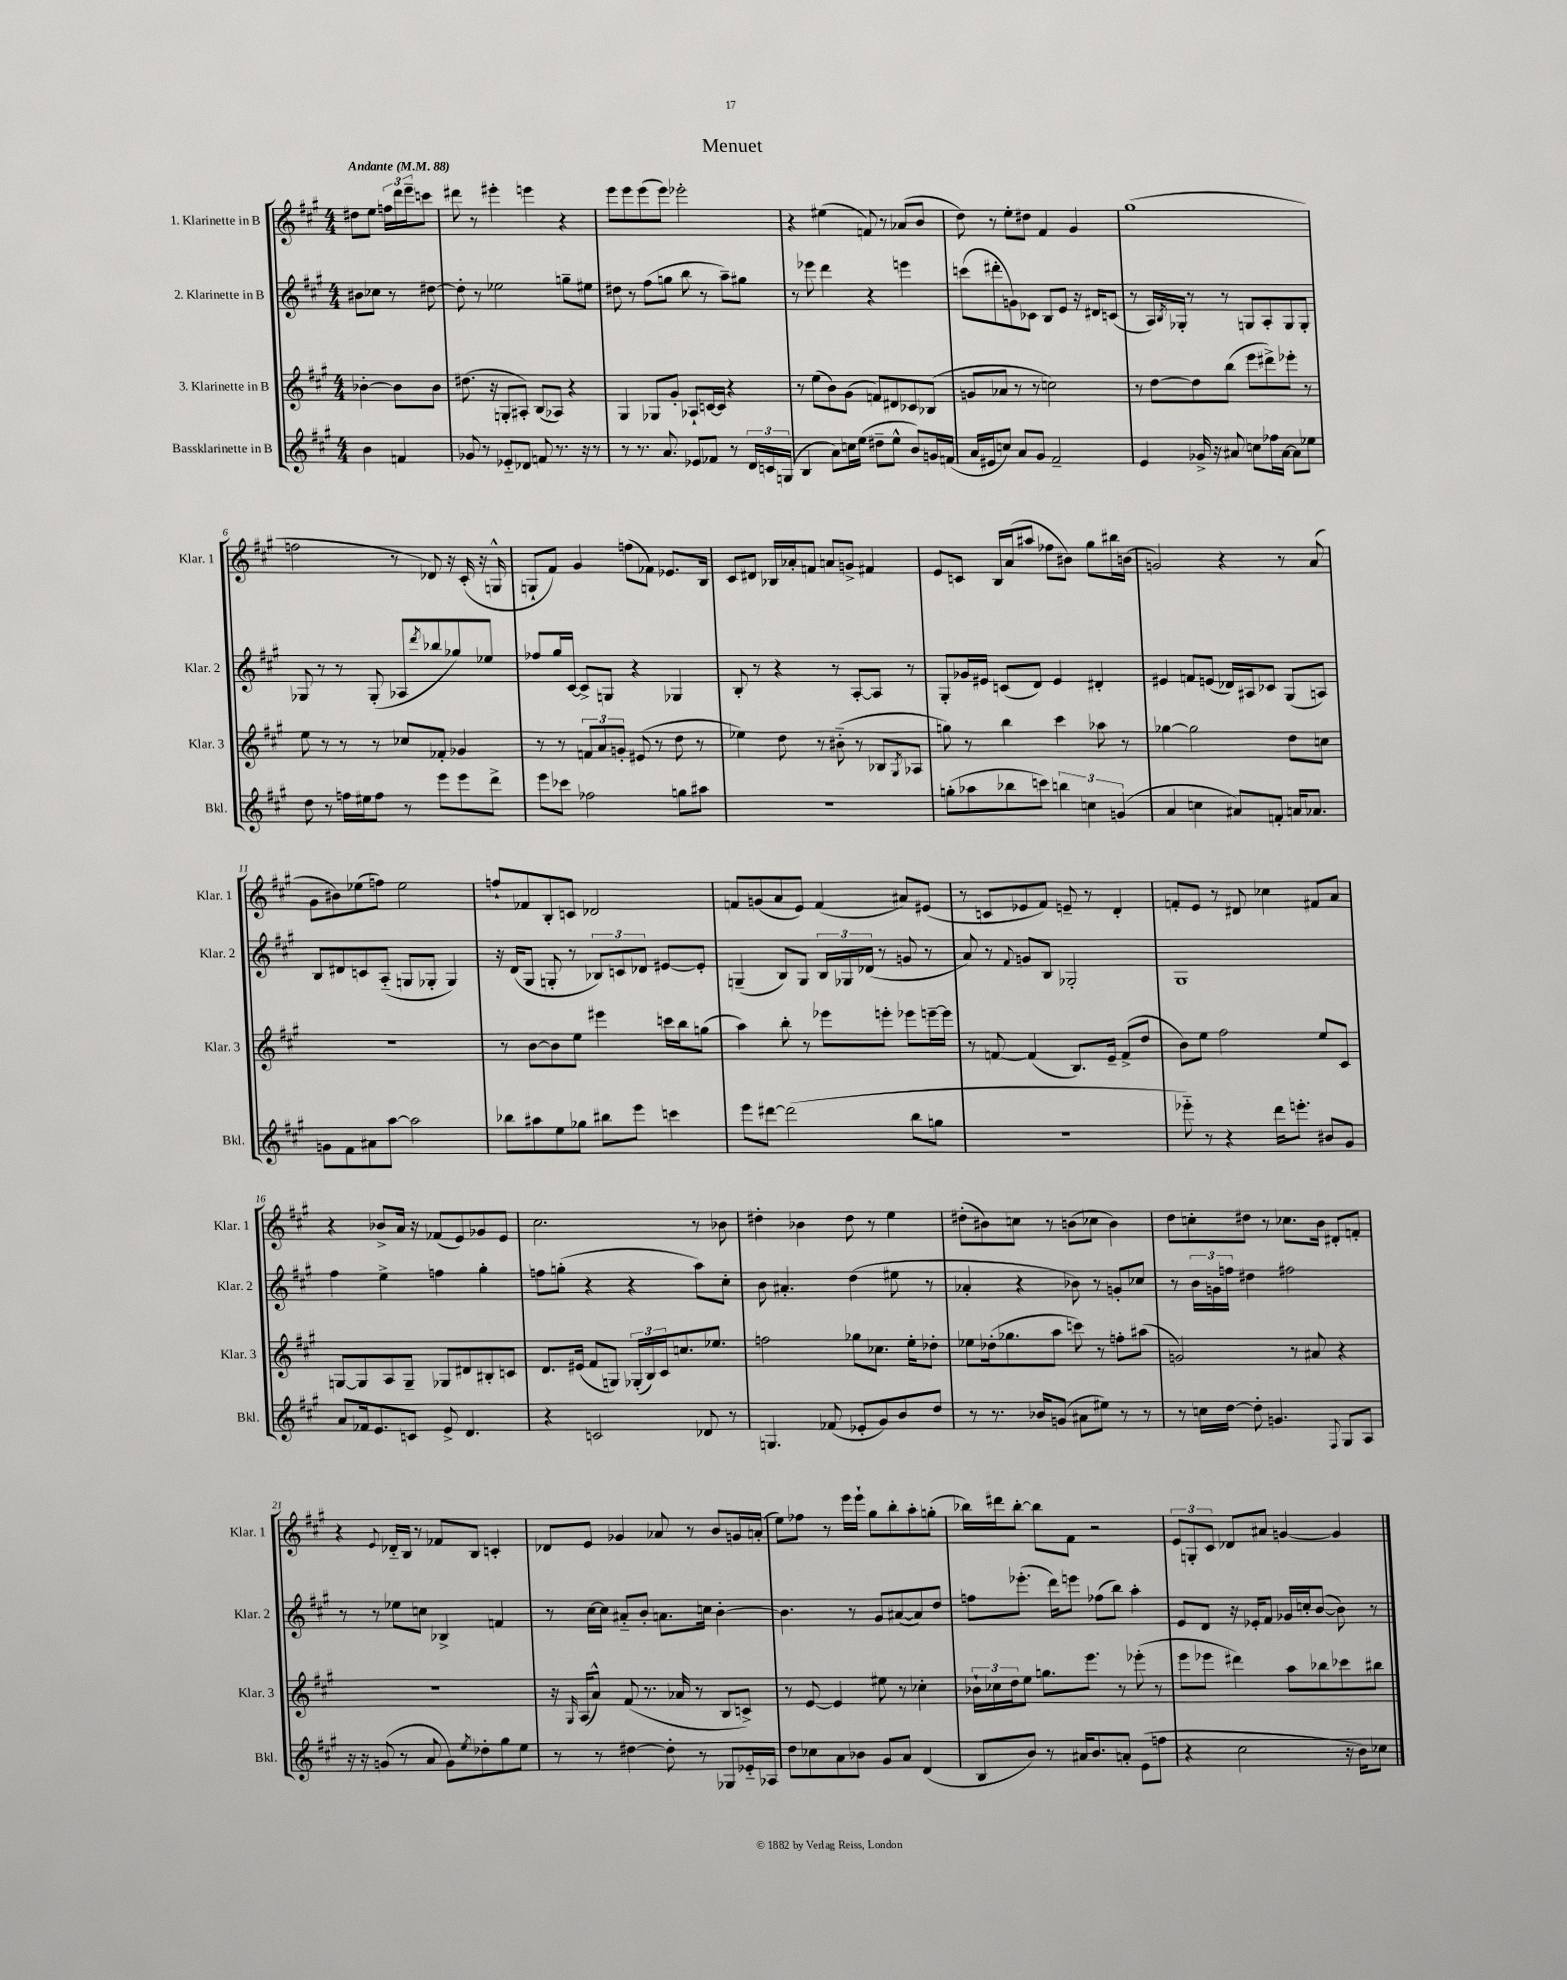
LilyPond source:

\header { title = "Menuet" }
<<
\new StaffGroup <<
\new Staff = "s0" \with { instrumentName = "1. Klarinette in B" shortInstrumentName = "Klar. 1" } {
    \clef treble \key a \major \numericTimeSignature \time 4/4 \partial 2 \tempo "Andante" 4 = 88
    dis''8 e''8 \tuplet 3/2 { f''16 d'''16 e'''16-- } c'''8 |
    dis'''8 r8 eis'''4-. e'''4 r4 |
    e'''8 e'''8 e'''8( e'''8) ees'''2-. |
    r4 eis''4( f'8) r8 aes'8( b'8 |
    d''8) r8 e''8-. dis''8 fis'4 gis'4 |
    gis''1( |
    f''2 r8 des'8) r16 cis'16-.( r16 g16-^ |
    g8-! fis'8) gis'4 f''8( fes'8) ees'8. b16 |
    cis'8 dis'8 bes16 aes'16-. f'8 a'8 g'8-> fis'4 |
    e'8 c'8 b16 a'16( ais''8 fes''8 bis'8) gis''8 bis''16 b'16( |
    g'2) r4 r8 a'8( |
    gis'8 bis'8) ees''8( f''8) ees''2 |
    f''8-! fes'8 b8-. c'8 des'2 |
    f'8 g'8( a'8 e'8) f'4( ais'8) eis'8( |
    r8 c'8 ees'8 fis'8) e'8-- r8 d'4-. |
    f'8-. e'8 r8 dis'8 ces''4 fis'8 a'8 |
    r4 bes'8-> a'16 r16 fes'8( e'8) ges'8 e'8 |
    cis''2. r8 bes'8 |
    dis''4-. bes'4 dis''8 r8 e''4 |
    dis''8-.( bis'8) c''8 r8 b'8( ces''8 b'4) |
    d''8 c''8-. dis''8 r8 ces''8. b'16 dis'8-. f'8-. |
    r4 \appoggiatura { e'8 } des'16-_ b16 r8 fes'8 b8 c'4-. |
    des'8 e'8 ges'4 aes'8 r8 b'8 g'16 a'16-.( |
    e''8) fes''8 r8 e'''16 e'''16-! gis''8 b''8-. a''8-. g''8-.( |
    bes''16) dis'''16 bes''8~-. bes''8 fis'8 r2 |
    \tuplet 3/2 { e'8 g8-. cis'8 } des'8 ais'8 g'4~ g'4 \bar "|." |
}
\new Staff = "s1" \with { instrumentName = "2. Klarinette in B" shortInstrumentName = "Klar. 2" } {
    \clef treble \key a \major \numericTimeSignature \time 4/4 \partial 2
    bis'8 ces''8 r8 dis''8~ |
    dis''8-. r8 ees''2 g''8-- eis''8 |
    dis''8 r8 fis''8( g''8 b''8 r8 a''8--) gis''8 |
    r8 ees'''8 d'''4 r4 e'''4 |
    c'''8( dis'''8-. g'8) ces'8 b8 e'8 r16 dis'16 c'8( |
    r8 a16) \acciaccatura { b8 } ges16-. r8 r8 g8 a8-. g8 g8-. |
    ges8 r8 r8 ges8-.( aes8 \acciaccatura { d'''8 } bes''8 ges''8) ees''8 |
    fes''8 gis''16 cis'16~ cis'8-> g8 r4 ges4 |
    b8-. r8 r4 r8 a8~-. a8 r8 |
    gis8-. ges'16 eis'16 c'8( d'8) eis'4 dis'4-. |
    eis'4 f'8 e'8( des'16) ais16 ces'8 gis8( a8) |
    b8 dis'8 c'8 a8-_( g8 ges8-. ges4) |
    r16 d'16( gis8 g8-. r8 \tuplet 3/2 { bes8) c'8 des'8 } eis'8~ eis'8-. |
    g4--( b8) g8 \tuplet 3/2 { b16 ges16 des'16( } r8 g'8 r8 |
    a'8) r8 \appoggiatura { fis'8 } g'8 b8 ges2-. |
    gis1 |
    fis''4 e''4-> f''4 gis''4-. |
    f''8 g''8-.( r4 r4 a''8) cis''8-. |
    b'8 ais'4.-. d''4( eis''8 r8 |
    aes'4-. r4 bes'8) r8 g'8-. ces''8 |
    r8 \tuplet 3/2 { b'16 g'16 f''16 } dis''4 fis''2 |
    r8 r8 ees''8 c''8 bes4-> f'4 |
    r8 cis''16~ cis''16 ais'8-_ b'8-. a'8. c''16 b'4~-. |
    b'4. r8 gis'8 ais'8~( ais'8) d''8 |
    f''8 ees'''8.-.( d'''16) e'''8 fes''8( b''8) a''4-. |
    e'8 d'8 r16 ees'16-. fis'8 ges'16 c''16-. b'8~( b'8) r8 \bar "|." |
}
\new Staff = "s2" \with { instrumentName = "3. Klarinette in B" shortInstrumentName = "Klar. 3" } {
    \clef treble \key a \major \numericTimeSignature \time 4/4 \partial 2
    bes'4~-. bes'8 bes'8 |
    dis''8.( r16 g8-. ais8-.) b8( aes8) r4 |
    gis4 ges8 gis'8-. aes8-! c'16~ c'16 r4 |
    r8 e''8( b'8) gis'8( f'8) dis'8 ces'8 bes8( |
    g'8 aes'8 r8 r8 c''2) |
    r8 d''8~ d''8 b''8( e'''8 dis'''8->) ees'''8-. r8 |
    e''8 r8 r8 r8 ces''8 fes'8-. ges'4 |
    r8 r8 \tuplet 3/2 { f'8 a'8 g'8-. } eis'8( r8 d''8 r8 |
    ees''4) d''8 r8 bis'8-_( r8 bes8 \acciaccatura { gis8 } aes8 |
    g''8) r8 b''4 cis'''4 aes''8 r8 |
    ges''4~ ges''2 d''8 c''8 |
    R1 |
    r8 b'8~ b'8 e''8 eis'''4 c'''16 b''16 g''8( |
    a''4) b''8-. r8 ees'''8 e'''8-. ees'''8 e'''16~-- e'''16 |
    r8 f'8~ f'4( b8.) e'16-- f'8->( d''8 |
    b'8) e''8 fis''2 e''8 cis'8 |
    g8~ g8 a8 g8-- ges8 dis'8 bis8-. c'8 |
    d'8. eis'16( fis'8 g8) \tuplet 3/2 { ges16-.( b16) cis'16 } c''8. ees''8. |
    f''2 ges''8 ces''8. e''16-. des''8-. |
    ees''8 des''16-.( ges''8. a''8 c'''8) r8 f''8-. ais''8( |
    g'2) r8 ais'8 r4 |
    R1 |
    r16 \grace { gis16 } a16( a'8-^) fis'8( r8. aes'16 r8 b8 c'8->) |
    r8 e'8~ e'4 eis''8 r8 ces''4-. |
    \tuplet 3/2 { bes'16-! ces''16 d''16 } e''8 g''8. e'''8. r8 ees'''8-.( r8 |
    e'''8 ees'''8 dis'''4) a''8 bes''8 ces'''8 bis''8 \bar "|." |
}
\new Staff = "s3" \with { instrumentName = "Bassklarinette in B" shortInstrumentName = "Bkl." } {
    \clef treble \key a \major \numericTimeSignature \time 4/4 \partial 2
    b'4 f'4 |
    ges'8 r8 ees'8-_ des'8 f'8 r8. r16 r8 |
    r8 r8. a'8. ees'8 fes'8 r8 \tuplet 3/2 { d'16 c'16 g16( } |
    b4 a'8) c''16 e''16( dis''8-- e''8-^ b'8) g'16 f'16( |
    a'16 eis'16 c''8) a'8 gis'8 fis'2-- |
    e'4 ges'16-> r16 ais'8 c''8 fes''16 ais'16~ ais'8 ees''8 |
    d''8 r8 f''16 eis''16 f''8 r8 e'''8 e'''8 d'''8-> |
    e'''8 ces'''8 fes''2 g''8 ais''8 |
    R1 |
    g''8-.( aes''8 bes''8 c'''8) \tuplet 3/2 { b''4 c''4 g'4( } |
    a'4 c''4 ais'8) f'8-. a'16 aes'8. |
    g'8 fis'8 ais'8 a''8~ a''2 |
    bes''8 ais''8 e''8 ges''8 bis''8 e'''8 c'''4 |
    e'''8 dis'''8~ dis'''2( b''8 g''8 |
    R1 |
    ees'''8-_) r8 r4 d'''16 e'''8.-. bis'8 gis'8 |
    a'8 fes'16 e'8. c'8 e'8-> d'4. |
    r4 c'2 des'8 r8 |
    g4. fes'8( ees'8-. gis'8) b'8 d''8 |
    r8 r8. bes'16 g'8( ais'8 eis''8) r8 r8 |
    r8 c''16 d''16~ d''8-. g'4. \appoggiatura { fis8 } gis8 a8 |
    r16 r16 g'8( r8 a'8 g'8) \acciaccatura { e''8 } des''8-. gis''8 e''8 |
    r8 r8 dis''4~ dis''8-. r8 ges8 ees'16-_ aes16 |
    d''8 ces''8 a'8 bes'8 gis'8 a'8 d'4( |
    b8 b'8) r8 ais'16 b'8. a'8-. e'8( f''8 |
    r4 cis''2 r16 b'16) ces''8 \bar "|." |
}
>>
>>
